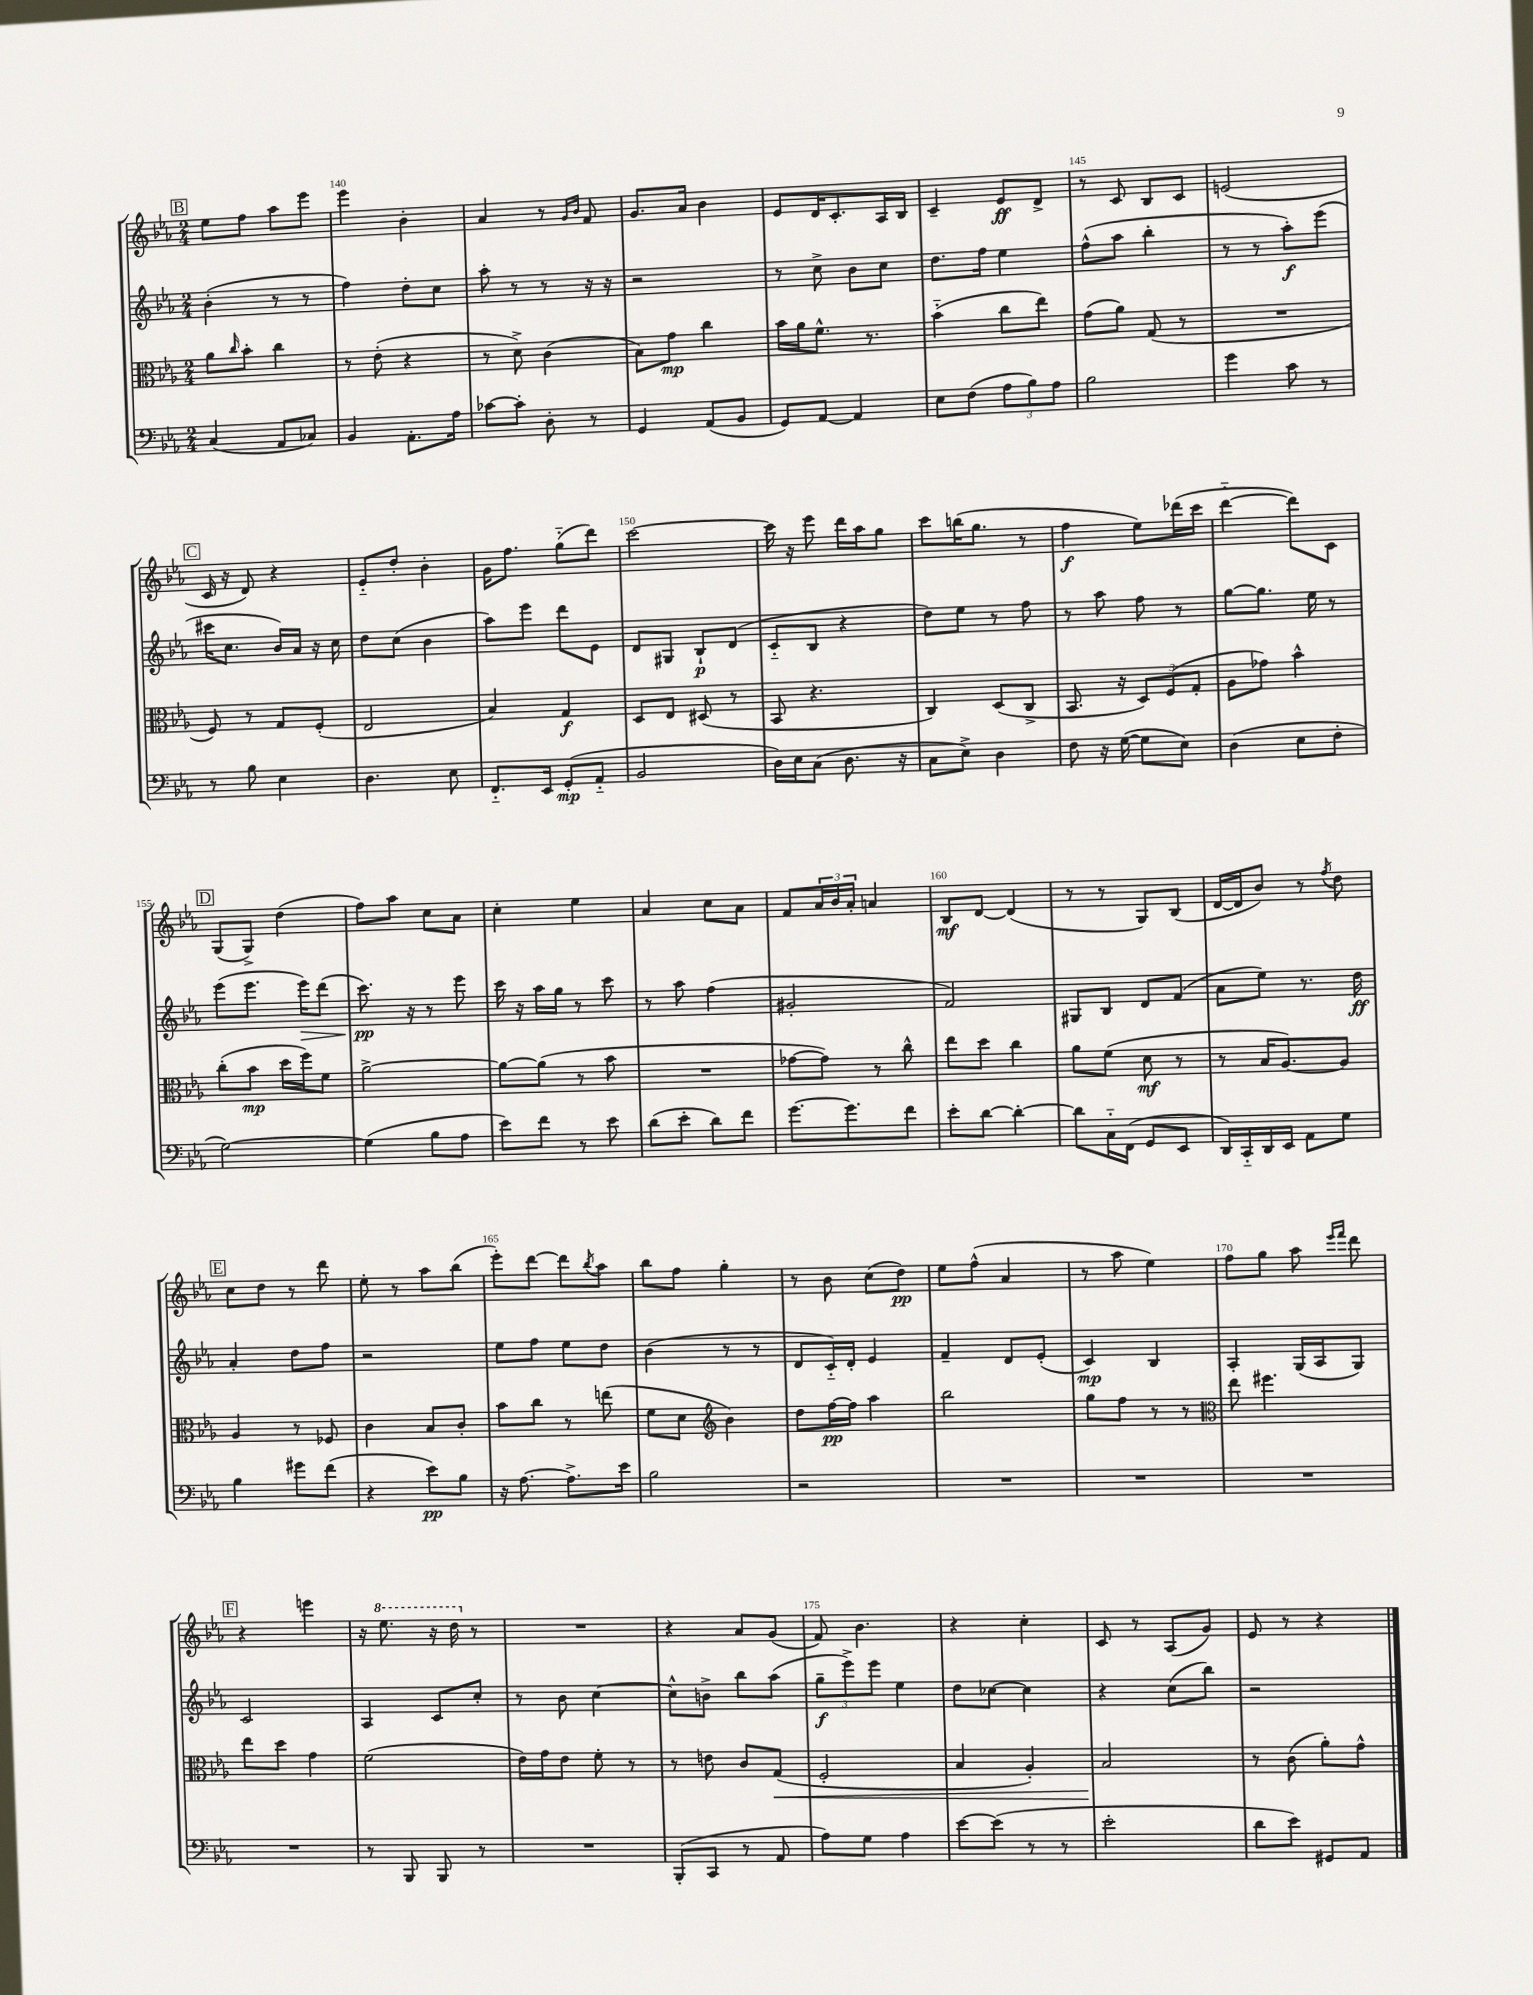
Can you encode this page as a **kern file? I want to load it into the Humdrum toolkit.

**kern	**kern	**kern	**kern
*staff4	*staff3	*staff2	*staff1
*clefF4	*clefC3	*clefG2	*clefG2
*k[b-e-a-]	*k[b-e-a-]	*k[b-e-a-]	*k[b-e-a-]
*M2/4	*M2/4	*M2/4	*M2/4
(4C/	8a-\L	(4b-'\	8ee-\L
.	16qqcc/	.	.
.	8b-'\J	.	8ff\J
8AA-/L	4cc\	8r	8aa-\L
8C-/J)	.	8r	8eee-\J
=	=	=	=
4BB-/	8r	4ff\)	4eee-\
.	(8e-'\	.	.
8.AA-'\L	4r	8dd'\L	4b-'\
.	.	8cc\J	.
16A-\Jk	.	.	.
=	=	=	=
[8c-\L	8r	8aa-'\	4a-/
8c-'\]J	8d^\)	8r	.
8D'\	(4c\	8r	8r
.	.	.	16qqg/LL
.	.	.	16qqb-/JJ
8r	.	16r	8f/
.	.	16r	.
=	=	=	=
4GG/	8B-\L)	2r	8.g/L
.	8g\J	.	.
.	.	.	16a-/Jk
(8AA-/L	4cc\	.	4b-\
8BB-/J	.	.	.
=	=	=	=
8GG/L)	16b-\LL	8r	8e-/L
.	16a-\J	.	.
[8AA-/J	8.f^^\J	8cc^\	16d/K
.	.	.	8.c'/
4AA-/]	.	8b-\L	.
.	8.r	.	.
.	.	8cc\J	16A-/L
.	.	.	16B-/JJ
=	=	=	=
8E-\L	(4b-'~\	8.dd\L	4c~/
(8F\J	.	.	.
.	.	16ff\Jk	.
12A-\L	8cc\L	4ee-\	8e-/L
12B-\)	.	.	.
.	8ee-\J)	.	8d^/J
12A-\J	.	.	.
=	=	=	=
2B-\	(8g\L	(8ff^^\L	8r
.	8a-\J)	8aa-\J	8c/
.	(8G/	4bb-'\	8B-/L
.	8r	.	8c/J
=	=	=	=
4g\	2r	8r	(2e/
.	.	8r	.
8c\	.	8aa-'\L)	.
8r	.	(8eee-\J	.
=	=	=	=
8r	8F/)	16ccc#\LK	16c/
.	.	8.cc\J	16r
8B-\	8r	.	8d/)
4E-\	8G/L	16b-/LL)	4r
.	.	16a-/JJ	.
.	(8F'/J	16r	.
.	.	16cc\	.
=	=	=	=
4.D\	2E-/	8dd\L	8e-'~/L
.	.	(8cc\J	8dd'/J
.	.	4b-\	4b-'\
8E-\	.	.	.
=	=	=	=
8.FF'~/L	4B-/)	8aa-\L)	16g\LK
.	.	.	8.ff\J
.	.	8eee-\J	.
16EE-/Jk	.	.	.
(8GG'/L	4G/	8ddd\L	(8gg'~\L
8AA-'~/J	.	8e-\J	8ddd\J)
=	=	=	=
2BB-/	8D/L	8d/L	[2ccc\
.	8E-/J	8G#/J	.
.	(8D#/	8B-`/L	.
.	8r	(8d/J	.
=	=	=	=
16D\LL)	8BB-/	8c'~/L	16ccc\]
16E-\J	.	.	16r
(8C\J	4.r	8B-/J	8eee-\
8.D\	.	4r	16ddd\LL
.	.	.	16aa-\J
.	.	.	8gg\J
16r	.	.	.
=	=	=	=
8C\L	4C/)	8dd\L)	8ccc\L
8E-^\J)	.	8ee-\J	(16bb\K
.	.	.	8.gg\J
4D\	(8D/L	8r	.
.	8C^/J	8ff\	8r
=	=	=	=
8F\	8.BB-/	8r	4ff\
16r	.	8aa-\	.
([16G\	16r	.	.
8G\]L	12D/L)	8ff\	8ee-\L)
.	(12F/	.	.
8E-\J)	.	8r	(16ddd-\L
.	12G'/J	.	.
.	.	.	16ccc\JJ
=	=	=	=
(4D\	8A-\L	[8gg\L	[4ddd'~\
.	8g-\J)	8.gg\]J	.
8E-\L	4b-^^\	.	8ddd\]L)
.	.	16ee-\	.
8F'\J	.	8r	8c\J
=	=	=	=
[2G\)	(8cc'\L	(8eee-\L	(8G/L
.	8b-\J	8.eee-\J	8G^/J)
.	16dd\LL	.	(4dd\
.	16ff\J)	16eee-\LK)	.
.	8f\J	(8ddd\J	.
=	=	=	=
(4G\]	[2a-^\	8.ccc\)	8ff\L)
.	.	.	8aa-\J
.	.	16r	.
8B-\L	.	8r	8cc\L
8A-\J	.	8eee-\	8a-\J
=	=	=	=
8e-\L)	8a-\_L	16ccc\	4cc'\
.	.	16r	.
8f\J	(8a-\]J	16aa-\LL	.
.	.	16gg\JJ	.
8r	8r	8r	4ee-\
8e-\	8b-\	8ccc\	.
=	=	=	=
(8d\L	2r	8r	4a-/
8e-'\J	.	8aa-\	.
8d\L)	.	(4ff\	8cc\L
8f\J	.	.	8a-\J
=	=	=	=
[8.g\L	[8g-\L	2g#'/	8f/L
.	8g-\]J)	.	24a-/L
.	.	.	24b-/
8.g\]	.	.	.
.	.	.	24a-'/JJ
.	8r	.	4a/
8f\J	8cc^^\	.	.
=	=	=	=
8e-'\L	8ee-\L	2f/)	8B-/L
[8d\J	8dd\J	.	[8d/J
4d'\_	4cc\	.	(4d/]
=	=	=	=
8d\]L	8a-\L	8G#/L	8r
16C'~\L	(8f\J	8B-/J	8r
(16FF\JJ	.	.	.
8GG/L	8d\	8d/L	8G/L)
8EE-/J	8r	(8f/J	(8B-/J
=	=	=	=
16DD/LL)	8r	8a-\L	[16d/LL
16CC'~/	.	.	16d/]J
16DD/	16B-/LK	8ee-\J)	8b-/J)
16EE-/JJ	[8.A-/)	.	.
8AA-\L	.	8.r	8r
.	.	.	8qff/
8G\J	8A-/]J	.	8dd\
.	.	16dd\	.
=	=	=	=
4B-\	4A-/	4a-'/	8cc\L
.	.	.	8dd\J
8g#\L	8r	8dd\L	8r
(8f\J	8F-/	8ff\J	8ddd\
=	=	=	=
4r	4c\	2r	8ee-'\
.	.	.	8r
8e-\L)	8B-/L	.	8aa-\L
8B-\J	8c'/J	.	(8bb-\J
=	=	=	=
16r	8b-\L	8ee-\L	8eee-'\L)
[8.A-\	.	.	.
.	8cc\J	8ff\J	[8ddd\J
8.A-^\]L	8r	8ee-\L	8ddd\]L
.	.	.	8qbb-/
.	(8ee\	8dd\J	8aa-\J
16e-\Jk	.	.	.
=	=	=	=
2B-\	8f\L	(4b-\	8bb-\L
.	8d\J	.	8ff\J
*	*clefG2	*	*
.	4b-\)	8r	4gg'\
.	.	8r	.
=	=	=	=
2r	8dd\L	8d/L	8r
.	[16ff\L	16c'~/L)	8b-\
.	16ff\]JJ	16d'/JJ	.
.	4aa-\	4e-/	(8cc\L
.	.	.	8dd\J)
=	=	=	=
2r	2bb-\	4f~/	8ee-\L
.	.	.	(8ff^^\J
.	.	8d/L	4a-/
.	.	(8e-'/J	.
=	=	=	=
2r	8gg\L	4c/)	8r
.	8ff\J	.	8aa-\
.	8r	4B-/	4ee-\)
.	8r	.	.
=	=	=	=
*	*clefC3	*	*
2r	8ee-\	4A-'/	8ff\L
.	4.ff#\	.	8gg\J
.	.	(16G/LL	8aa-\
.	.	16A-/J	.
.	.	.	16qqeee-/LL
.	.	.	16qqfff/JJ
.	.	8G/J)	8ddd\
=	=	=	=
2r	8ee-\L	2c/	4r
.	8dd\J	.	.
.	4g\	.	4eee\
=	=	=	=
8r	(2f\	4A-/	16r
.	.	.	8.eee-\
8BBB-/	.	.	.
8BBB-/	.	8c/L	16r
.	.	.	16ddd\
8r	.	8cc'/J	8r
=	=	=	=
2r	16e-\LL)	8r	2r
.	16g\J	.	.
.	8e-\J	8b-\	.
.	8f'\	[4cc\	.
.	8r	.	.
=	=	=	=
(8BBB-'/L	8r	8cc^^\]L	4r
8CC/J	8e\	8b^\J	.
8r	8c/L	8bb-\L	8a-/L
8AA-/	(8G/J	(8aa-\J	(8g/J
=	=	=	=
8A-\L)	2F'/	12gg~\L	8f/)
.	.	12eee-^\)	.
8G\J	.	.	4.b-\
.	.	12eee-\J	.
4A-\	.	4ee-\	.
=	=	=	=
[8e-\L	4B-/	8dd\L	4r
(8e-\]J	.	[8cc-\J	.
8r	4A-'/)	4cc-\]	4cc'\
8r	.	.	.
=	=	=	=
2e-'\	2B-/	4r	8c/
.	.	.	8r
.	.	(8cc\L	(8A-/L
.	.	8bb-\J)	8g/J)
=	=	=	=
8d\L	8r	2r	8e-/
8e-\J)	(8c\	.	8r
8GG#/L	8a-'\L)	.	4r
8AA-/J	8g^^\J	.	.
==	==	==	==
*-	*-	*-	*-
